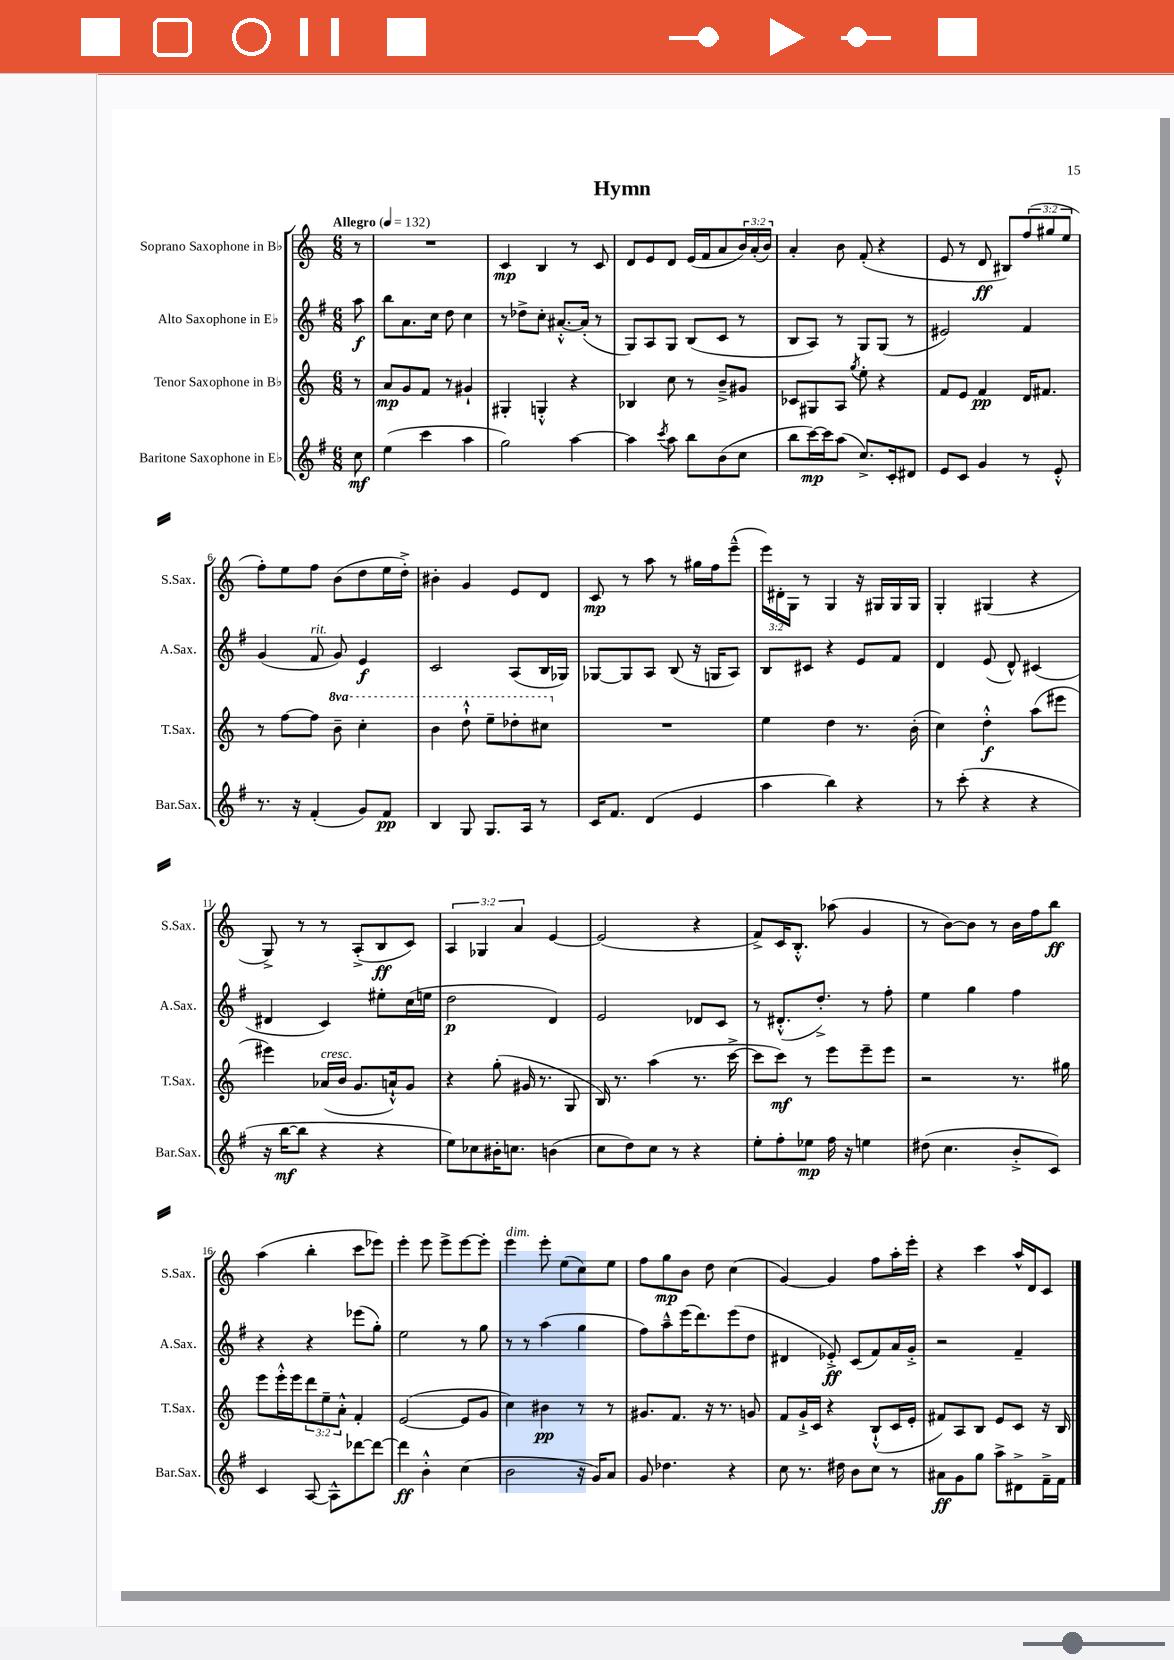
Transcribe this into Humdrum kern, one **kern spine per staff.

**kern	**kern	**kern	**kern
*staff4	*staff3	*staff2	*staff1
*clefG2	*clefG2	*clefG2	*clefG2
*k[f#]	*k[]	*k[f#]	*k[]
*M6/8	*M6/8	*M6/8	*M6/8
*MM132	*MM132	*MM132	*MM132
8cc	8r	8aa	8r
=	=	=	=
(4ee	8a	8bb	2.r
.	8g	8.a	.
4ccc	8f	.	.
.	.	16cc	.
.	8r	8dd	.
4aa	4g#`	4cc	.
=	=	=	=
2gg)	4G#'	8r	4c
.	.	8dd-^	.
.	4G'^^	8cc'	4B
.	.	[8.a#'^^	.
[4aa	4r	.	8r
.	.	(16a#']	.
.	.	8r	8c
=	=	=	=
4aa]	4B-	8G)	8d
.	.	8A	8e
8qccc	.	.	.
8aa	8cc	8G	8d
8bb	8r	(8B	(16e
.	.	.	16f
(8b	8b~^	8c	8a
8cc	8g#	8r	24b)
.	.	.	(24a'
.	.	.	24b)
=	=	=	=
8bb	8c-	8B	4a'
[16ccc)	8G#	8A)	.
16ccc]	.	.	.
(8aa	8A	8r	8b
.	8qgg	.	.
8.cc^)	8ee'	8G	(8f'
.	4r	(8G	4r
16c'	.	.	.
8d#	.	8r	.
=	=	=	=
8e	8f	2e#)	8e
8c	8e	.	8r
4g	4f	.	8d
.	.	.	8B#)
8r	16d	4f#	(12ff
.	8.f#	.	.
.	.	.	12gg#
8e'^^	.	.	.
.	.	.	12ee
=	=	=	=
8.r	8r	(4g	8ff')
.	[8ff	.	8ee
16r	.	.	.
(4f#'	8ff]	8f#	8ff
.	8bb~	8g)	(8b
8g)	4ccc'	4e	8dd
8f#	.	.	16ee
.	.	.	16dd'^)
=	=	=	=
4B	4bb	2c	4b#'
8G	8ddd`^^	.	4g
8.G	8eee~	.	.
.	8ddd-'	(8A	8e
16A	.	.	.
8r	8ccc#	16B	8d
.	.	16G-)	.
=	=	=	=
16c	2.r	[8G-	8c
8.f#	.	.	.
.	.	8G-]	8r
(4d	.	8A	8aa
.	.	(8B	8r
4e	.	16r	16gg#
.	.	16G	16ff
.	.	8A)	(8eee~^^
=	=	=	=
4aa	4ee	8B	24eee)
.	.	.	24d#'
.	.	.	24G
.	.	8c#	8r
4bb)	4dd	4r	4G
4r	8.r	8e	16r
.	.	.	16G#
.	.	8f#	16G#
.	(16b'	.	16G#
=	=	=	=
8r	4cc)	4d	4G'
(8ccc'	.	.	.
4r	4dd'^^	(8e	(4G#
.	.	8d^^)	.
4r	(8aa	(4c#	4r
.	8eee#	.	.
=	=	=	=
16r	4eee#)	4d#	8G^)
[16bb	.	.	.
8bb]	.	.	8r
4r	(16a-	4c)	8r
.	16b	.	.
.	8.g	.	(8A'^
4r	.	8ee#'	8B
.	16a`^^)	.	.
.	8g	(16cc	8c)
.	.	16ee	.
=	=	=	=
8ee)	4r	2dd	6A
8cc-	.	.	.
.	.	.	6G-
16b#'	(8gg'	.	.
8.cc	.	.	.
.	.	.	6a
.	16g#	.	.
.	8.r	.	.
(4b	.	4d)	[4e
.	8G	.	.
=	=	=	=
8cc	16B)	2e	(2e]
.	8.r	.	.
8dd)	.	.	.
8cc	(4aa	.	.
8r	.	.	.
4r	8.r	8d-	4r
.	.	8c	.
.	[16ccc^	.	.
=	=	=	=
8ee'	8ccc]	8r	8f^)
8ff#'	8ccc)	(8.d#'^^	16c
.	.	.	8.B'^^
8ee-	8r	.	.
.	.	8.dd'^)	.
16ff#	8eee	.	(8aa-
16r	.	.	.
4ee	8eee~	8r	4g
.	8eee	8ff#'	.
=	=	=	=
(8dd#	2r	4ee	8r
4.cc	.	.	[8b)
.	.	4gg	8b]
.	.	.	8r
8b'^	8.r	4ff#	16b
.	.	.	16ff
8c)	.	.	8bb
.	16gg#	.	.
=	=	=	=
4c	8eee	4r	(4aa
.	16eee'^^	.	.
.	16eee	.	.
[8A	12ddd	4r	4bb'
.	12ee~	.	.
8A^^]	.	.	.
.	12a'^^	.	.
[8ddd-	4f'	(8eee-	8ccc
8ddd-_	.	8gg')	8eee-)
=	=	=	=
4ddd-]	([2e	2ee	4eee'
4b'^^	.	.	8eee
.	.	.	8eee^
(4cc	8e]	8r	[8eee
.	8g	8gg	8eee']
=	=	=	=
2b	4cc)	8r	4eee
.	.	8r	.
.	4b#	(4aa	8eee'
.	.	.	(8ee
16r	8r	4gg	8cc)
16g)	.	.	.
8a	8r	.	8ee
=	=	=	=
8g	8.g#	8ff#)	8ff
4.dd-	.	8aa~^^	8gg
.	8.f	.	.
.	.	(16eee	8b
.	.	8.ddd)	.
.	16r	.	8dd
.	8.r	.	.
4r	.	(8eee	(4cc
.	8g	8dd	.
=	=	=	=
8cc	8f	4d#	[4g)
8.r	16g`^	.	.
.	16c	.	.
.	4r	8e-'^)	4g]
16dd#	.	.	.
8b	.	(8c	.
8cc	(8B`^^	8f#)	8ff
8r	16c	16a	16aa'
.	16e'	16g'^	16eee'
=	=	=	=
8a#	8f#)	2r	4r
8g	8A	.	.
8gg	8B	.	4ccc
8aa^	8e	.	.
8d#^	8c	4f#~	16aa^^
.	.	.	16d
16f#~^	16r	.	8c
16f#	16B	.	.
==	==	==	==
*-	*-	*-	*-
